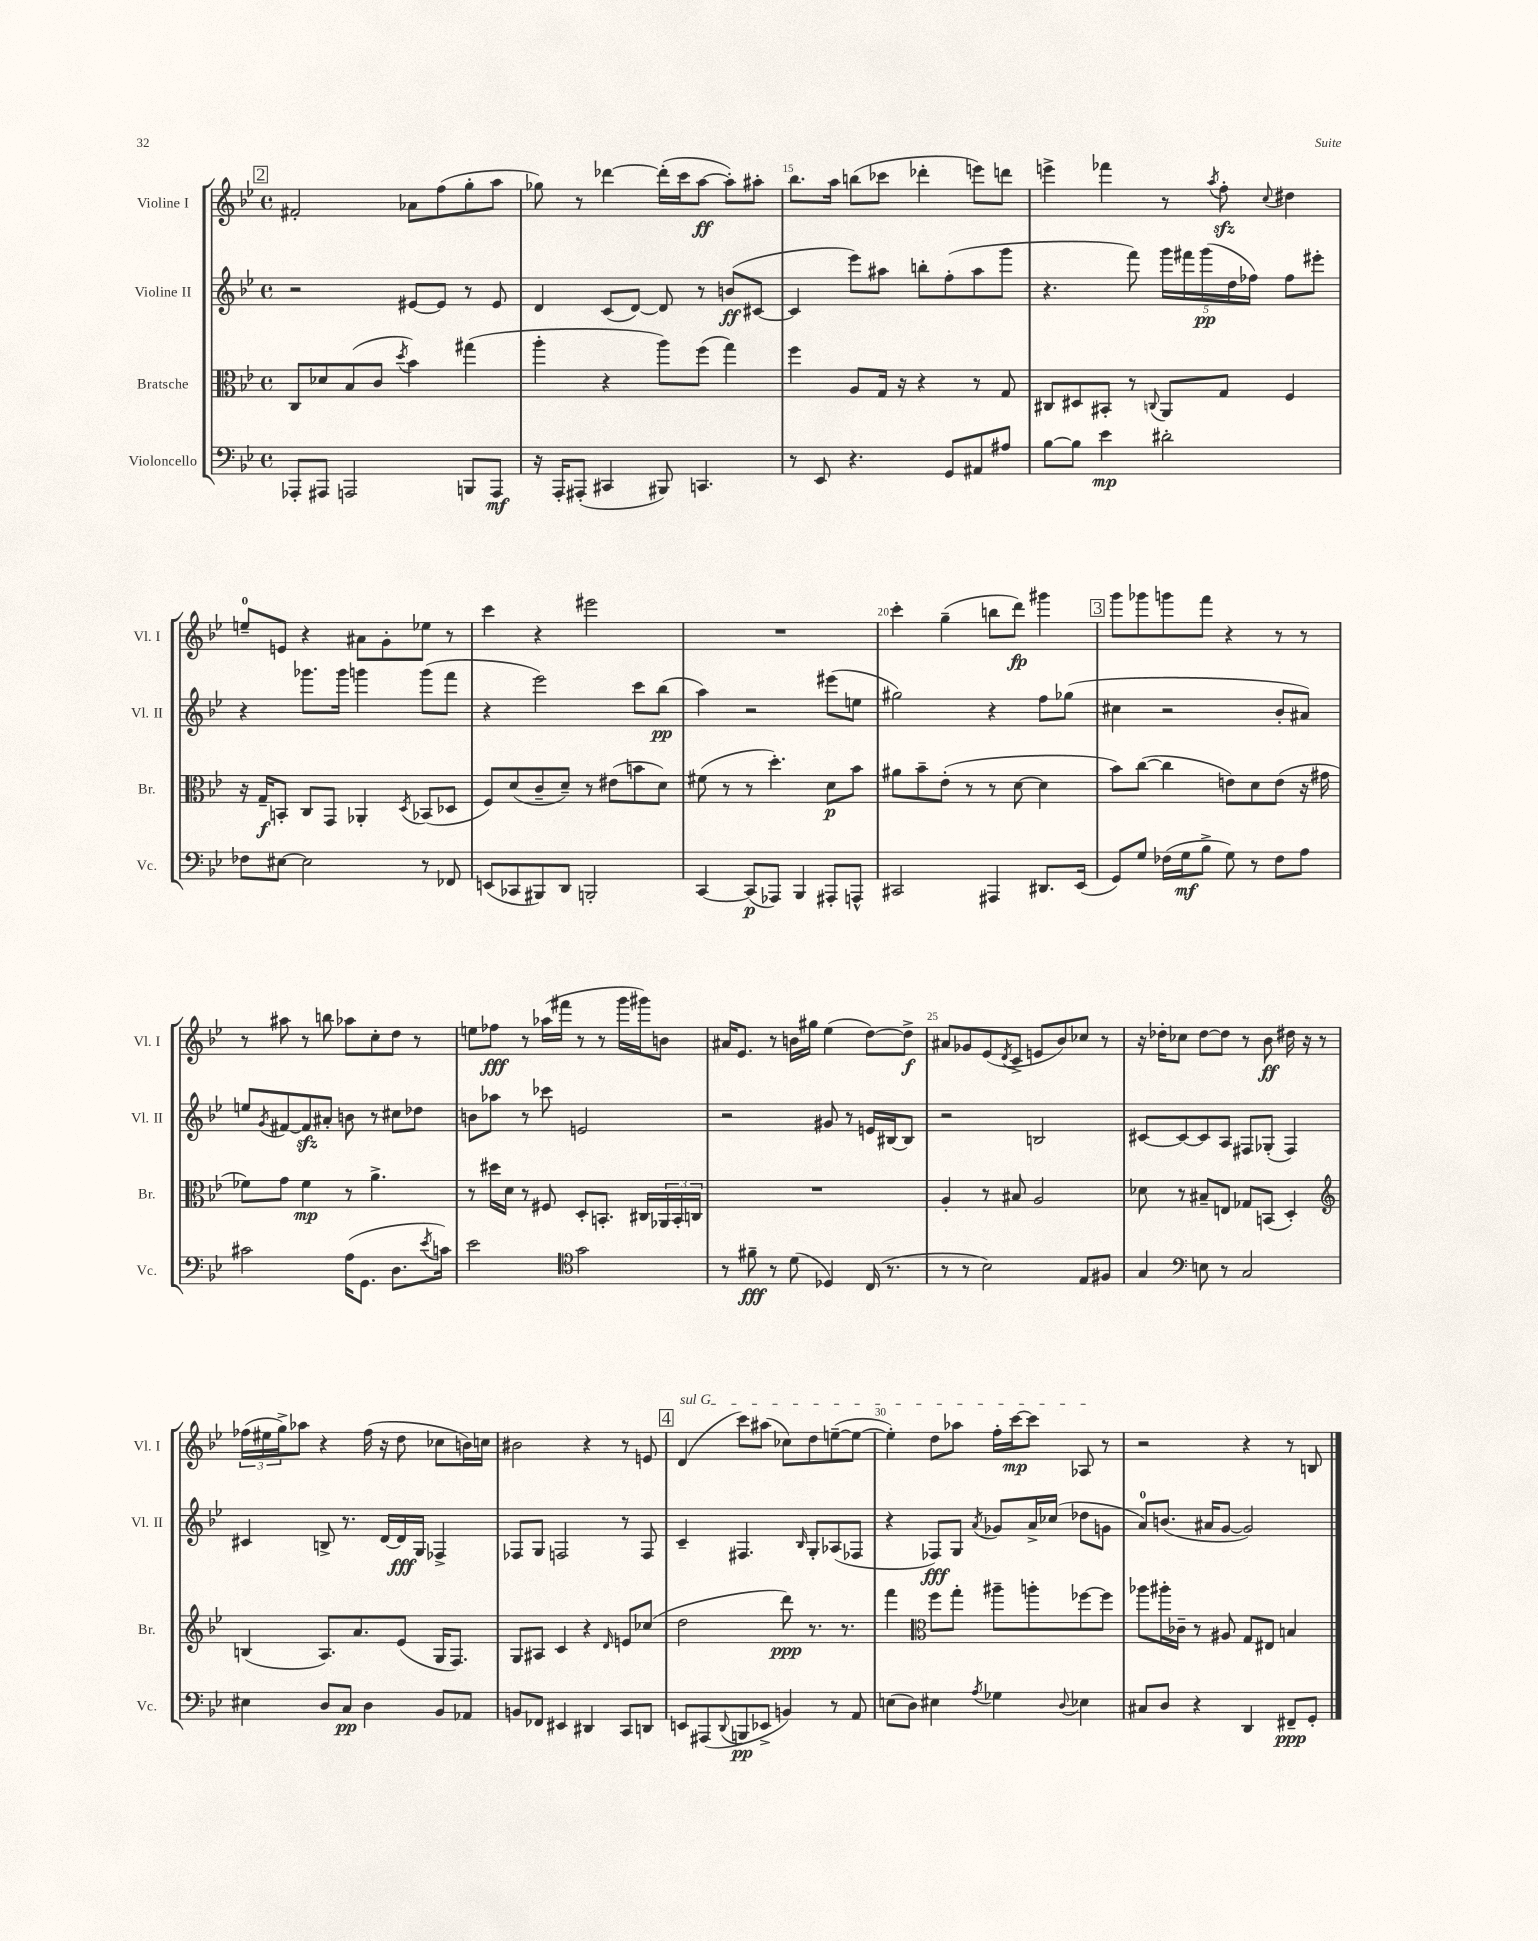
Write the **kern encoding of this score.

**kern	**kern	**kern	**kern
*staff4	*staff3	*staff2	*staff1
*clefF4	*clefC3	*clefG2	*clefG2
*k[b-e-]	*k[b-e-]	*k[b-e-]	*k[b-e-]
*M4/4	*M4/4	*M4/4	*M4/4
*met(c)	*met(c)	*met(c)	*met(c)
8AAA-'/L	8C/L	2r	2f#'/
8AAA#/J	8d-/	.	.
2AAA/	(8B-/	.	.
.	8c/J	.	.
.	8qdd/	.	.
.	4b-\)	[8e#/L	8a-\L
.	.	8e#/]J	(8ff\
8BBB/L	(4gg#\	8r	8gg'\
8AAA/J	.	8e#/	8aa\J
=	=	=	=
16r	4aa'\	4d/	8gg-\)
16AAA'/LK	.	.	.
(8AAA#'/J	.	.	8r
4CC#/	4r	(8c/L	[4ddd-\
.	.	[8d/J)	.
8BBB#/)	8aa\L)	8d/]	(16ddd-'\]LL
.	.	.	16ccc\J
4.CC/	(8ff\J	8r	[8aa\J
.	4gg\)	(8b/L	8aa'\]L)
.	.	[8c#/J	8aa#'\J
=	=	=	=
8r	4ff\	4c#/]	8.bb-\L
8EE-/	.	.	.
.	.	.	16aa\Jk
4.r	8A/L	8eee-\L)	(8bb\L
.	16G/Jk	8aa#\J	8ccc-\J
.	16r	.	.
.	4r	8bb'\L	4ddd-'\
8GG/L	.	(8ff'\	.
8AA#/	8r	8aa#\	8eee\L)
8A#/J	8G/	8ggg\J	8ddd\J
=	=	=	=
[8B-\L	8C#/L	4.r	4eee^\
8B-\]J	8D#/	.	.
4e-\	8BB#'/J	.	4fff-\
.	8r	8fff\)	.
.	8qqC/	.	.
2d#'\	8AA/L	20ggg\LL	8r
.	.	20fff#\	.
.	.	(20ggg\	.
.	.	.	8qaa/
.	8G/J	.	8ff'\
.	.	20dd\	.
.	.	20ff-\JJ)	.
.	.	.	8qqcc/
.	4F/	8ff-\L	4dd#\
.	.	8eee#'\J	.
=	=	=	=
8F-\L	16r	4r	8ee~/L
.	16G~/LK	.	.
[8E#\J	8BB'/J	.	8e/J
2E#\]	8C/L	8.ggg-\L	4r
.	8GG/J	.	.
.	.	16ggg-\Jk	.
.	4AA-'/	4ggg\	8a#\L
.	.	.	8g'\
.	8qD/	.	.
8r	(8BB-/L	(8ggg\L	8ee-\J
8FF-/	8D-/J	8fff\J	8r
=	=	=	=
(8EE/L	8F/L)	4r	4ccc\
8CC-/	(8d/	.	.
8BBB#/)	8c~/	2eee-\)	4r
8DD/J	8d~/J)	.	.
2BBB'/	8r	.	2eee#\
.	(8e#\L	.	.
.	8b\	8ccc\L	.
.	8d\J)	(8bb-\J	.
=	=	=	=
[4CC/	(8f#\	4aa\)	1r
.	8r	.	.
(8CC/]L	8r	2r	.
8AAA-/J)	4.dd'\)	.	.
4BBB-/	.	.	.
8AAA#'/L	8d\L	(8eee#\L	.
8AAA^^/J	8b-\J	8ee\J	.
=	=	=	=
2CC#/	8a#\L	2gg#\)	4ccc'\
.	8b-~\	.	.
.	(8e-'\J	.	(4gg~\
.	8r	.	.
4AAA#/	8r	4r	8bb\L
.	[8d\	.	8ddd\J)
8.DD#/L	4d\]	8ff\L	4ggg#\
.	.	(8gg-\J	.
(16EE-/Jk	.	.	.
=	=	=	=
8GG/L)	8b-\L)	4cc#\	8ggg\L
8G/J	([8cc\J	.	8ggg-\
(16F-\LL	4cc\]	2r	8ggg\
16G\J	.	.	.
8B-^\J	.	.	8fff\J
8G\)	8e\L)	.	4r
8r	8d\	.	.
8F-\L	(8e\J	8b-'/L	8r
8A\J	16r	8a#/J)	8r
.	16g#\	.	.
=	=	=	=
2c#\	8f-\L)	8ee/L	8r
.	.	8qg/	.
.	8g\J	[8f#/	8aa#\
.	4f-\	8f#/]	8r
.	.	8a#'/J	8bb\
(16A\LK	8r	8b\	8aa-\L
8.GG\J	.	.	.
.	4.a^\	8r	8cc'\
8.D\L	.	8cc#\L	8dd\J
.	.	8dd-\J	8r
8qe-/	.	.	.
16c\Jk)	.	.	.
=	=	=	=
2e-\	8r	8b\L	8ee\L
.	16dd#\LL	8aa-\J	8ff-\J
.	16d\JJ	.	.
.	8r	8r	8r
.	8F#/	8ccc-\	(16aa-\LL
.	.	.	16fff#\JJ
*clefC4	*	*	*
2g\	8D'/L	2e/	8r
.	8.BB'/J	.	8r
.	.	.	16ggg\LL
.	16C#/LL	.	16ggg#\J)
.	24AA-/	.	8b\J
.	24BB'/	.	.
.	24C/JJ	.	.
=	=	=	=
8r	1r	2r	16a#/LK
.	.	.	8.e-/J
8f#~\	.	.	.
8r	.	.	8r
(8d\	.	.	16b\LL
.	.	.	16gg#\JJ
4D-/)	.	8g#/	(4ee-\
.	.	8r	.
(16C/	.	16e/LL	[8dd\L)
8.r	.	[16B#/J	.
.	.	8B#/]J	8dd^\]J
=	=	=	=
8r	4A'/	2r	8a#/L
8r	.	.	8g-/
2B-\)	8r	.	(8e-/
.	.	.	8qd/
.	8B#/	.	8c^/J
.	2A/	2B/	8e/L
.	.	.	8b-/)
8E-/L	.	.	8cc-/J
8F#/J	.	.	8r
=	=	=	=
4G/	8d-\	[8c#/L	16r
.	.	.	16dd-'\LK
.	8r	8c#/_	8cc-\J
*clefF4	*	*	*
8E\	8B#~/L	8c#/]	[8dd-\L
8r	8E/J	8A/J	8dd-\]J
2C/	8G-/L	8F#/L	8r
.	(8BB/J	(8G-'/J	8b-\
.	4D'/)	4F#/)	16dd#\
.	.	.	16r
.	.	.	8r
=	=	=	=
*	*clefG2	*	*
4E#\	(4B/	4c#/	(24ff-\LL
.	.	.	24ee#\
.	.	.	24gg^\J)
.	.	.	8aa-\J
8D/L	8.A/L)	8B^/	4r
8C/J	.	8.r	.
.	8.a/	.	.
4D\	.	.	(16ff-\
.	.	[16d/LL	16r
.	(8e-/J	16d/]	8dd\
.	.	16G/JJ	.
8BB-/L	16G/LK	4F-^/	8cc-\L
.	8.F/J)	.	.
8AA-/J	.	.	16b\L)
.	.	.	16cc\JJ
=	=	=	=
8BB/L	8G/L	8F-/L	2b#\
8FF-/J	8A#/J	8G/J	.
4EE#/	4c/	2F/	.
4DD#/	4r	.	4r
.	16qqd/	.	.
8CC/L	8e/L	8r	8r
8DD/J	(8cc-/J	8F/	8e/
=	=	=	=
8EE/L	2dd\	4c~/	(4d/
(8AAA#/	.	.	.
8qqDD/	.	.	.
8BBB/	.	4.F#/	8ccc\L)
8EE-^/J	.	.	(8aa#\J
4BB/)	8ddd\)	.	8cc-\L)
.	.	16qqB-/	.
.	8.r	8G'/L	8dd\
8r	.	(8A-/	([8ee~\
.	8.r	.	.
8AA/	.	8F-/J	8ee\_J
=	=	=	=
(8E\L	4fff\	4r	4ee'\])
8D\J)	.	.	.
*	*clefC3	*	*
4E#\	8ff\L	8F-/L)	8dd\L
.	8gg'\J	8G/J	8aa-\J
8qA/	.	8qa/	.
4G-\	8aa#~\L	8g-/L	16ff'\LL
.	.	.	[16ccc\J
.	8aa'\	16a^/L	8ccc\]J
.	.	(16cc-/JJ	.
8qqD/	.	.	.
4E-\	[8ff-\	8dd-\L	8A-/
.	8ff-\]J	8g\J	8r
=	=	=	=
8C#/L	8aa-\L	8a/L)	2r
8D/J	16aa#'\L	(8.b/J	.
.	16c-~\JJ	.	.
4r	8r	.	.
.	.	16a#/LK	.
.	8A#/	[8g/J	.
4DD/	8G/L	2g/])	4r
.	8E#/J	.	.
8FF#~/L	4B/	.	8r
8GG'/J	.	.	8B/
==	==	==	==
*-	*-	*-	*-
